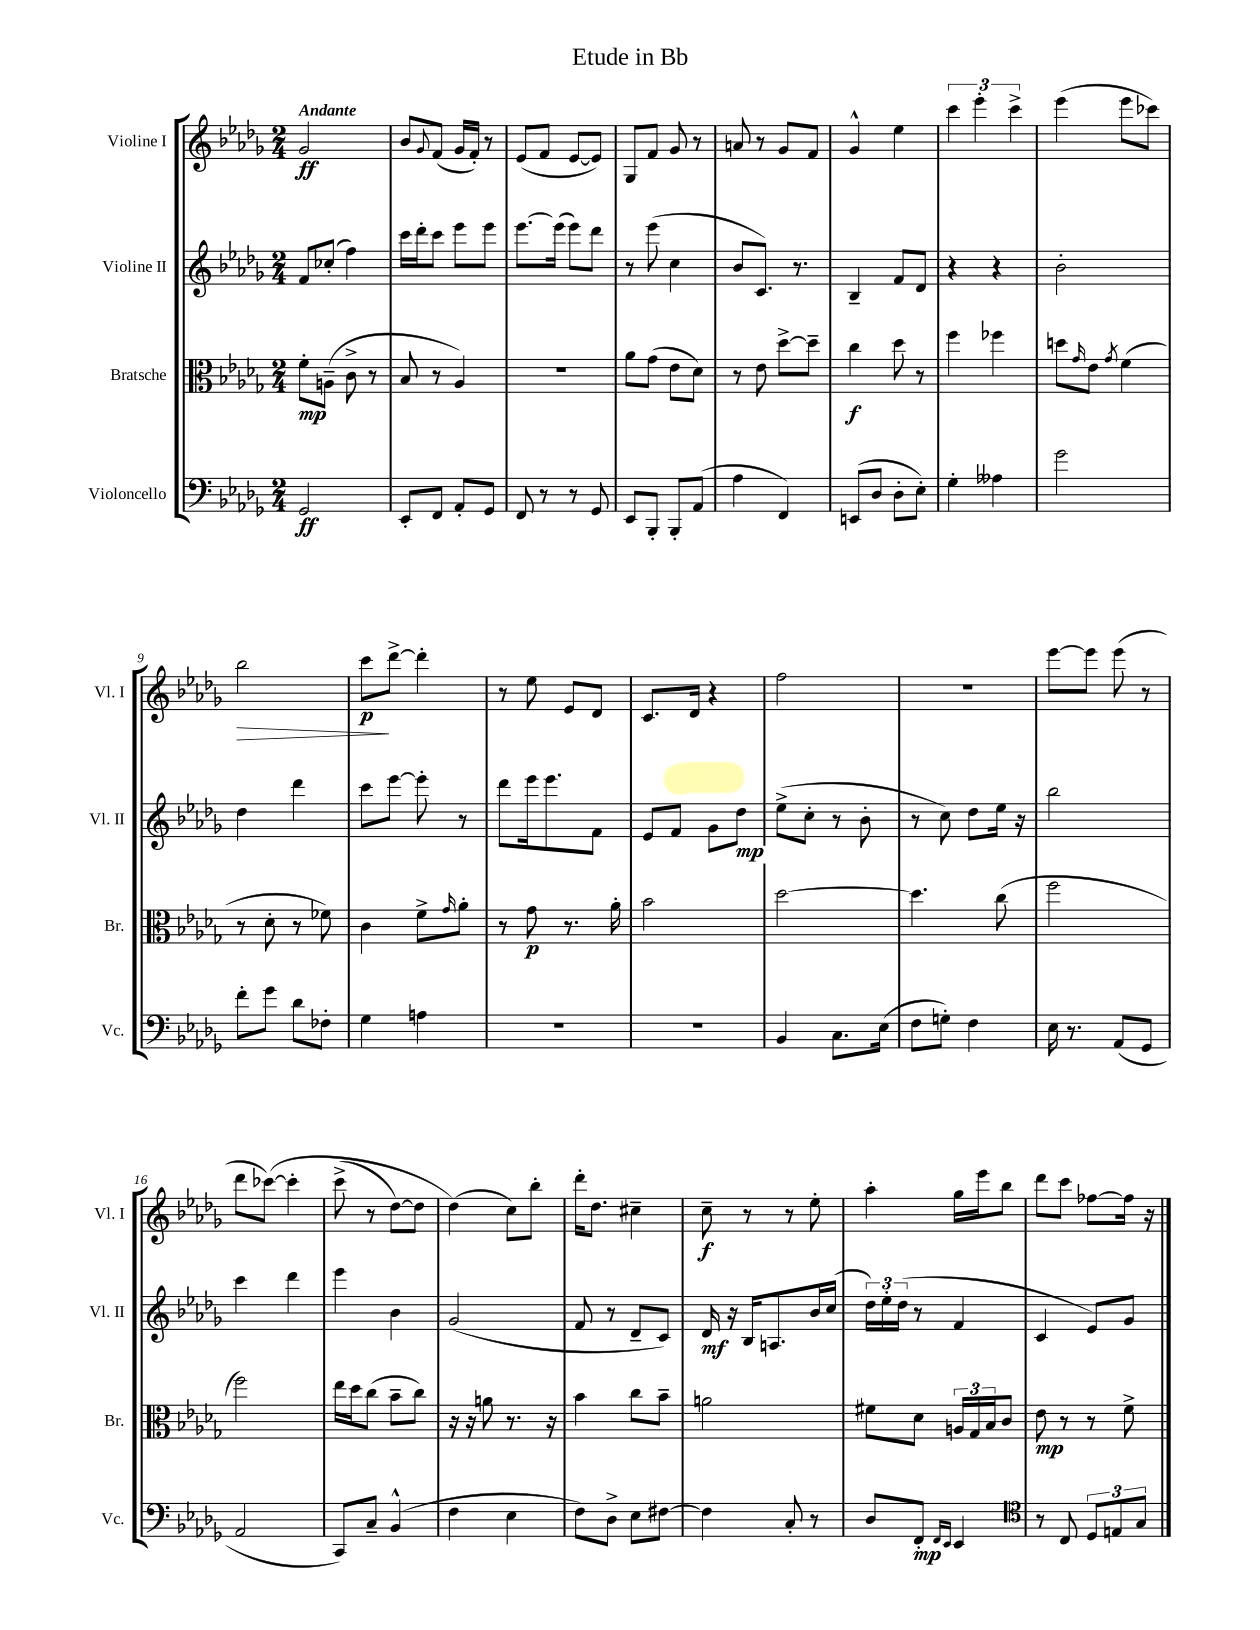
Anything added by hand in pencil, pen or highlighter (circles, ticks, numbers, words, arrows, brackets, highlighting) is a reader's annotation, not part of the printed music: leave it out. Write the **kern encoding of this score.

**kern	**dynam	**kern	**dynam	**kern	**dynam	**kern	**dynam
*part4	*part4	*part3	*part3	*part2	*part2	*part1	*part1
*staff4	*staff4	*staff3	*staff3	*staff2	*staff2	*staff1	*staff1
*I"Violoncello	*	*I"Bratsche	*	*I"Violine II	*	*I"Violine I	*
*I'Vc.	*	*I'Br.	*	*I'Vl. II	*	*I'Vl. I	*
*clefF4	*	*clefC3	*	*clefG2	*	*clefG2	*
*k[b-e-a-d-g-]	*	*k[b-e-a-d-g-]	*	*k[b-e-a-d-g-]	*	*k[b-e-a-d-g-]	*
*M2/4	*	*M2/4	*	*M2/4	*	*M2/4	*
=1	=1	=1	=1	=1	=1	=1	=1
!	!	!	!	!	!	!LO:TX:a:B:t=Andante	!
2GG-/	ff	8f'\L	mp	8f/L	.	2g-/	ff
.	.	(8An~\J	.	(8cc-X'/J	.	.	.
.	.	8c^\	.	4ff\)	.	.	.
.	.	8r	.	.	.	.	.
=2	=2	=2	=2	=2	=2	=2	=2
8EE-'/L	.	8B-/	.	16ccc\LL	.	8b-/L	.
.	.	.	.	16ddd-'\J	.	.	.
.	.	.	.	.	.	8qqg-/	.
8FF/J	.	8r	.	8ccc\J	.	(8f/J	.
8AA-'/L	.	4A-/)	.	8eee-\L	.	16g-/LL	.
.	.	.	.	.	.	16f'/JJ)	.
8GG-/J	.	.	.	8eee-\J	.	8r	.
=3	=3	=3	=3	=3	=3	=3	=3
8FF/	.	2r	.	[8.eee-\L	.	(8e-/L	.
8r	.	.	.	.	.	8f/J	.
.	.	.	.	(16eee-\Jk]	.	.	.
8r	.	.	.	8eee-\L)	.	[8e-/L	.
8GG-/	.	.	.	8ddd-\J	.	8e-/J])	.
=4	=4	=4	=4	=4	=4	=4	=4
8EE-/L	.	8a-\L	.	8r	.	8G-/L	.
8BBB-'/J	.	(8g-\J	.	(8eee-\	.	8f/J	.
8BBB-'/L	.	8e-\L	.	4cc\	.	8g-/	.
(8AA-/J	.	8d-\J)	.	.	.	8r	.
=5	=5	=5	=5	=5	=5	=5	=5
4A-\	.	8r	.	8b-/L	.	8an/	.
.	.	8e-\	.	8.c/J)	.	8r	.
4FF/)	.	[8dd-^\L	.	.	.	8g-/L	.
.	.	.	.	8.r	.	.	.
.	.	8dd-~\J]	.	.	.	8f/J	.
=6	=6	=6	=6	=6	=6	=6	=6
(8EEn/L	.	4cc\	f	4B-~/	.	4g-^^/	.
8D-/J	.	.	.	.	.	.	.
8D-'\L	.	8dd-\	.	8f/L	.	4ee-\	.
8E-'\J)	.	8r	.	8d-/J	.	.	.
=7	=7	=7	=7	=7	=7	=7	=7
4G-'\	.	4ff\	.	4r	.	6ccc\	.
.	.	.	.	.	.	6eee-'\	.
4A--X\	.	4ff-X\	.	4r	.	.	.
.	.	.	.	.	.	6ccc^\	.
=8	=8	=8	=8	=8	=8	=8	=8
2g-\	.	8ddn\L	.	2b-'\	.	(4eee-\	.
.	.	16qqg-/	.	.	.	.	.
.	.	8e-\J	.	.	.	.	.
.	.	8qg-/	.	.	.	.	.
.	.	(4f\	.	.	.	8eee-\L	.
.	.	.	.	.	.	8ccc-X\J)	.
!!LO:LB:g=z
=9	=9	=9	=9	=9	=9	=9	=9
!	!	!	!	!	!	!	!LO:HP:b
8f'\L	.	8r	.	4dd-\	.	2bb-\	>
8g-\J	.	8d-'\	.	.	.	.	.
8d-\L	.	8r	.	4ddd-\	.	.	.
8F-X'\J	.	8f-X\)	.	.	.	.	.
=10	=10	=10	=10	=10	=10	=10	=10
4G-\	.	4c\	.	8ccc\L	.	8ccc\L	p
.	.	.	.	[8eee-\J	.	[8ddd-^\J	]
4An\	.	8f^\L	.	8eee-'\]	.	4ddd-'\]	.
.	.	16qqg-/	.	.	.	.	.
.	.	8a-'\J	.	8r	.	.	.
=11	=11	=11	=11	=11	=11	=11	=11
2r	.	8r	.	8ddd-\L	.	8r	.
.	.	8g-\	p	16eee-\k	.	8ee-\	.
.	.	.	.	8.eee-\	.	.	.
.	.	8.r	.	.	.	8e-/L	.
.	.	.	.	8f\J	.	8d-/J	.
.	.	16a-'\	.	.	.	.	.
=12	=12	=12	=12	=12	=12	=12	=12
2r	.	2b-\	.	8e-/L	.	8.c/L	.
.	.	.	.	8f/J	.	.	.
.	.	.	.	.	.	16d-/Jk	.
.	.	.	.	8g-\L	.	4r	.
.	.	.	.	8dd-\J	mp	.	.
=13	=13	=13	=13	=13	=13	=13	=13
4BB-/	.	[2dd-\	.	(8ee-^\L	.	2ff\	.
.	.	.	.	8cc'\J	.	.	.
8.C\L	.	.	.	8r	.	.	.
.	.	.	.	8b-'\	.	.	.
(16E-\Jk	.	.	.	.	.	.	.
=14	=14	=14	=14	=14	=14	=14	=14
8F\L	.	4.dd-\]	.	8r	.	2r	.
8Gn'\J)	.	.	.	8cc\)	.	.	.
4F\	.	.	.	8dd-\L	.	.	.
.	.	(8cc\	.	16ee-\Jk	.	.	.
.	.	.	.	16r	.	.	.
=15	=15	=15	=15	=15	=15	=15	=15
16E-\	.	2ff\	.	2bb-\	.	[8eee-\L	.
8.r	.	.	.	.	.	.	.
.	.	.	.	.	.	8eee-\J]	.
(8AA-/L	.	.	.	.	.	(8eee-\	.
8GG-/J	.	.	.	.	.	8r	.
!!LO:LB:g=z
=16	=16	=16	=16	=16	=16	=16	=16
2AA-/	.	2ff\)	.	4ccc\	.	8ddd-\L	.
.	.	.	.	.	.	([8ccc-X\J)	.
.	.	.	.	4ddd-\	.	4ccc-'\]	.
=17	=17	=17	=17	=17	=17	=17	=17
8CC/L)	.	16ee-\LL	.	4eee-\	.	(8ccc^\	.
.	.	16dd-\J	.	.	.	.	.
8C~/J	.	(8cc\J	.	.	.	8r	.
(4BB-^^/	.	8b-~\L	.	4b-\	.	[8dd-\L)	.
.	.	8cc\J)	.	.	.	8dd-\J]	.
=18	=18	=18	=18	=18	=18	=18	=18
4F\	.	16r	.	(2g-/	.	(4dd-\)	.
.	.	16r	.	.	.	.	.
.	.	8an\	.	.	.	.	.
4E-\	.	8.r	.	.	.	8cc\L)	.
.	.	.	.	.	.	8bb-'\J	.
.	.	16r	.	.	.	.	.
=19	=19	=19	=19	=19	=19	=19	=19
8F\L)	.	4b-\	.	8f/	.	16ddd-'\KL	.
.	.	.	.	.	.	8.dd-\J	.
8D-^\J	.	.	.	8r	.	.	.
8E-\L	.	8cc\L	.	8d-~/L	.	4cc#X~\	.
[8F#X\J	.	8b-~\J	.	8c/J)	.	.	.
=20	=20	=20	=20	=20	=20	=20	=20
4F#\]	.	2an\	.	16d-/	mf	8cc~\	f
.	.	.	.	16r	.	.	.
.	.	.	.	16B-/KL	.	8r	.
.	.	.	.	8.An/	.	.	.
8C'/	.	.	.	.	.	8r	.
8r	.	.	.	16b-/L	.	8ee-'\	.
.	.	.	.	(16cc/JJ	.	.	.
=21	=21	=21	=21	=21	=21	=21	=21
8D-/L	.	8f#X\L	.	24dd-\LL)	.	4aa-'\	.
.	.	.	.	24ee-'\	.	.	.
.	.	.	.	(24dd-\JJ	.	.	.
8FF'/J	mp	8d-\J	.	8r	.	.	.
16qqFF/LL	.	.	.	.	.	.	.
16qqEE-/JJ	.	.	.	.	.	.	.
4EE-/	.	24An/LL	.	4f/	.	16gg-\LL	.
.	.	24G-/	.	.	.	.	.
.	.	.	.	.	.	16eee-\J	.
.	.	24B-/J	.	.	.	.	.
.	.	8c/J	.	.	.	8bb-\J	.
=22	=22	=22	=22	=22	=22	=22	=22
*clefC4	*	*	*	*	*	*	*
8r	.	8e-\	mp	4c/	.	8ddd-\L	.
8C/	.	8r	.	.	.	8ccc\J	.
12D-/L	.	8r	.	8e-/L)	.	[8ff-X\L	.
12En/	.	.	.	.	.	.	.
.	.	8f^\	.	8g-/J	.	16ff-\Jk]	.
12G-/J	.	.	.	.	.	.	.
.	.	.	.	.	.	16r	.
==	==	==	==	==	==	==	==
*-	*-	*-	*-	*-	*-	*-	*-
